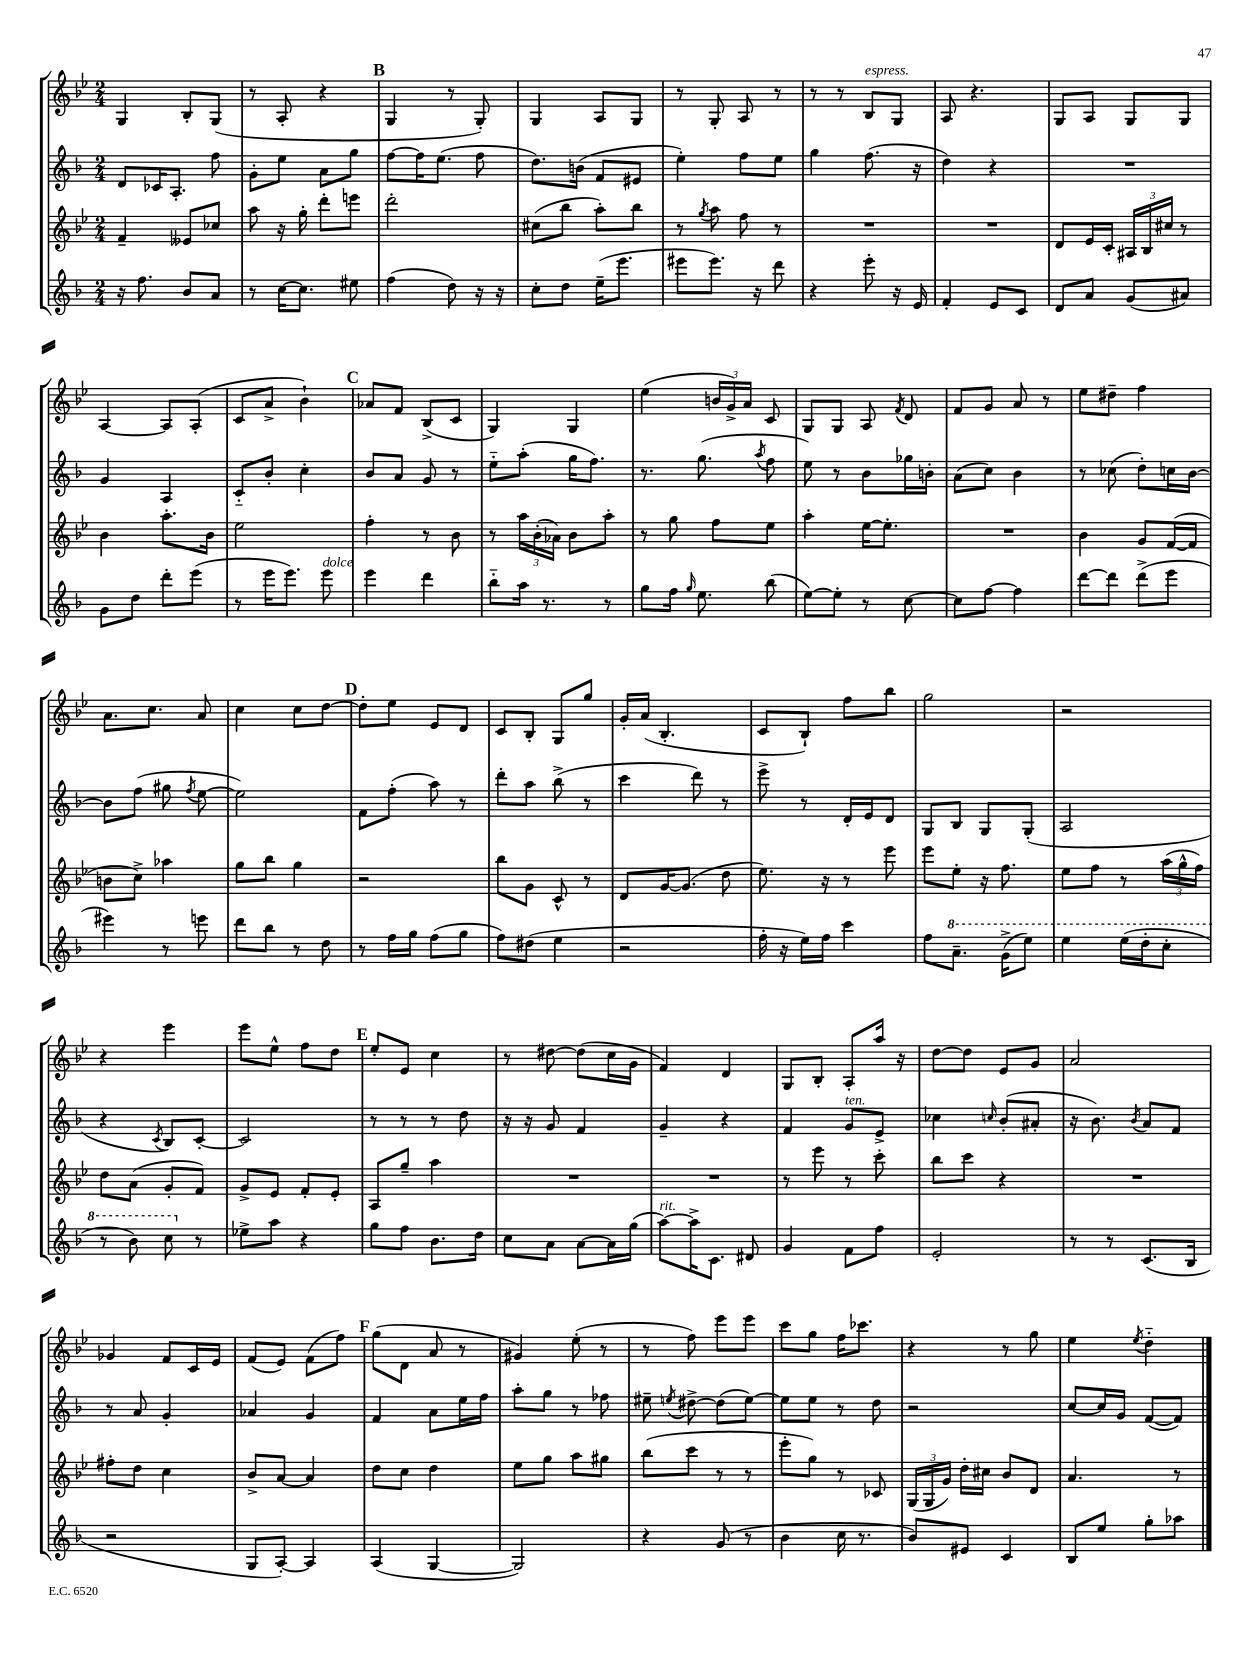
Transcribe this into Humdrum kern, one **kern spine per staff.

**kern	**kern	**kern	**kern
*staff4	*staff3	*staff2	*staff1
*clefG2	*clefG2	*clefG2	*clefG2
*k[b-]	*k[b-e-]	*k[b-]	*k[b-e-]
*M2/4	*M2/4	*M2/4	*M2/4
16r	4f~	8d	4G
8.ff	.	.	.
.	.	16c-	.
.	.	8.A'	.
8b-	8e--	.	8B-'
8a	8cc-	8ff	(8G
=	=	=	=
8r	8aa	8g'	8r
[16cc	16r	8ee	8A'
8.cc]	16gg'	.	.
.	8ddd'	8a	4r
8ee#	8eee	8gg	.
=	=	=	=
(4ff	2ddd'	[8ff	4G
.	.	16ff]	.
.	.	(8.ee	.
8dd)	.	.	8r
16r	.	8ff	8G')
16r	.	.	.
=	=	=	=
8cc'	(8cc#	8.dd)	4G
8dd	8bb-	.	.
.	.	(16b	.
(16ee~	8aa')	8f	8A
8.eee	.	.	.
.	8bb-	8e#	8G
=	=	=	=
8eee#	8r	4ee')	8r
.	8qgg	.	.
8.eee#)	8aa	.	8G'
.	8ff	8ff	8A
16r	.	.	.
8ddd	8r	8ee	8r
=	=	=	=
4r	2r	4gg	8r
.	.	.	8r
8eee'	.	(8.ff	8B-
16r	.	.	8G
16e	.	16r	.
=	=	=	=
4f'	2r	4dd)	8A
.	.	.	4.r
8e	.	4r	.
8c	.	.	.
=	=	=	=
8d	8d	2r	8G
8a	16e-	.	8A
.	16c'	.	.
(8g	24A#	.	8G
.	24B-	.	.
.	24cc#	.	.
8a#)	8r	.	8G
=	=	=	=
8g	4b-	4g	[4A
8dd	.	.	.
8ddd'	8.aa'	4A	8A]
(8eee	.	.	(8A'
.	16b-	.	.
=	=	=	=
8r	2ee-	8c'~	8c
16eee	.	8b-'	8a^
8.eee)	.	.	.
.	.	4cc'	4b-`)
8eee	.	.	.
=	=	=	=
4eee	4ff'	8b-	8a-
.	.	8a	8f
4ddd	8r	8g	(8B-^
.	8b-	8r	8c
=	=	=	=
8bb-'~	8r	8ee'~	4G)
16aa	24aa	(8aa'	.
.	(24b-'	.	.
8.r	.	.	.
.	24a-)	.	.
.	8b-	16gg	4G
.	.	8.ff)	.
8r	8aa'	.	.
=	=	=	=
8gg	8r	8.r	(4ee-
16ff	8gg	.	.
16qqgg	.	.	.
8.ee	.	(8.gg	.
.	8ff	.	24b
.	.	.	24g^)
.	.	.	24a
.	.	8qaa	.
(8bb-	8ee-	8ff	8c
=	=	=	=
[8ee)	4aa'	8ee)	8G
8ee']	.	8r	8G
8r	[16ee-	8b-	8A
.	8.ee-']	.	.
.	.	.	8qf
[8cc	.	16gg-	8d
.	.	16b'	.
=	=	=	=
8cc]	2r	(8a	8f
[8ff	.	8cc)	8g
4ff]	.	4b-	8a
.	.	.	8r
=	=	=	=
[8ddd	4b-	8r	8ee-
8ddd]	.	(8cc-	8dd#~
(8ddd^	8g	8dd')	4ff
8eee	([16f	16cc	.
.	16f]	[16b-	.
=	=	=	=
4eee#)	8b	8b-]	8.a
.	8cc^)	(8ff	.
.	.	.	8.cc
8r	4aa-	8gg#	.
.	.	8qff	.
8eee	.	[8ee	8a
=	=	=	=
8ddd	8gg	2ee])	4cc
8bb-	8bb-	.	.
8r	4gg	.	8cc
8dd	.	.	[8dd
=	=	=	=
8r	2r	8f	8dd']
16ff	.	(8ff'	8ee-
16gg	.	.	.
(8ff	.	8aa)	8e-
8gg	.	8r	8d
=	=	=	=
8ff)	8bb-	8ddd'	8c
(8dd#	8g	8aa	8B-'
4ee	8c^^	(8bb-^	8G
.	8r	8r	8gg
=	=	=	=
2r	8d	4ccc	16g'
.	.	.	(16a
.	[16g	.	4.B-'
.	(8.g]	.	.
.	.	8ddd)	.
.	8dd	8r	.
=	=	=	=
16ff'	8.ee-)	8eee^	8c
16r	.	.	.
16ee)	.	8r	8B-`)
16ff	16r	.	.
4ccc	8r	16d'	8ff
.	.	16e	.
.	8eee-	8d	8bb-
=	=	=	=
8ff	8eee-	8G	2gg
8.aa~	8ee-'	8B-	.
.	16r	8G	.
(16gg^	8.ff	.	.
8eee)	.	(8G'	.
=	=	=	=
4eee	8ee-	2A	2r
.	8ff	.	.
(16eee	8r	.	.
16ddd'	.	.	.
8ccc'	(24aa	.	.
.	24gg^^	.	.
.	24ff)	.	.
=	=	=	=
8r	8dd	4r	4r
8bb-)	(8a	.	.
.	.	8qc	.
8ccc	8g'	8B-)	4eee-
8r	8f)	[8c'	.
=	=	=	=
8ee-^	8g^	2c]	8eee-
8aa	8e-	.	8ee-^^
4r	8f'	.	8ff
.	8e-'	.	8dd
=	=	=	=
8gg	8A	8r	8ee-'
8ff	8gg~	8r	8e-
8.b-	4aa	8r	4cc
.	.	8dd	.
16dd	.	.	.
=	=	=	=
8cc	2r	16r	8r
.	.	16r	.
8a	.	8g	[8dd#
[8a	.	4f	(8dd#]
16a]	.	.	16cc
(16gg	.	.	16g
=	=	=	=
[8aa)	2r	4g~	4f)
16aa^]	.	.	.
8.c	.	.	.
.	.	4r	4d
8d#	.	.	.
=	=	=	=
4g	8r	4f	8G
.	8eee-	.	8B-'
8f	8r	8g	8A'
8ff	8ccc'	8e^	16aa
.	.	.	16r
=	=	=	=
2e'	8bb-	4cc-	[8dd
.	8ccc	.	8dd]
.	.	16qqcc	.
.	4r	(8b-'	8e-
.	.	8a#'	8g
=	=	=	=
8r	2r	16r	2a
.	.	8.b-)	.
8r	.	.	.
.	.	8qb-	.
(8.c	.	8a	.
.	.	8f	.
16B-	.	.	.
=	=	=	=
2r	8ff#'	8r	4g-
.	8dd	8a	.
.	4cc	4g'	8f
.	.	.	16c
.	.	.	16e-
=	=	=	=
8G	8b-^	4a-	(8f
[8A')	[8a	.	8e-)
4A]	4a]	4g	(8f
.	.	.	8ff)
=	=	=	=
(4A	8dd	4f	(8gg
.	8cc	.	8d
[4G	4dd	8a	8a
.	.	16ee	8r
.	.	16ff	.
=	=	=	=
2G])	8ee-	8aa'	4g#)
.	8gg	8gg	.
.	8aa	8r	(8ee-'
.	8gg#	8ff-	8r
=	=	=	=
4r	(8bb-	8ee#~	8r
.	.	8qee	.
.	8ccc	[8dd#^	8ff)
(8g	8r	(8dd#]	8eee-
8r	8r	[8ee)	8eee-
=	=	=	=
4b-	8eee-'	8ee]	8ccc
.	8gg)	8ee	8gg
16cc	8r	8r	16ff
8.r	.	.	8.ccc-
.	8c-	8dd	.
=	=	=	=
8b-)	(24G	2r	4r
.	24G	.	.
.	24g)	.	.
8e#	16dd'	.	.
.	16cc#	.	.
4c	8b-	.	8r
.	8d	.	8gg
=	=	=	=
8B-	4.a	[8cc	4ee-
8ee	.	16cc]	.
.	.	16g	.
.	.	.	8qee-
8gg'	.	([8f	4dd'~
8aa-	8r	8f])	.
==	==	==	==
*-	*-	*-	*-
